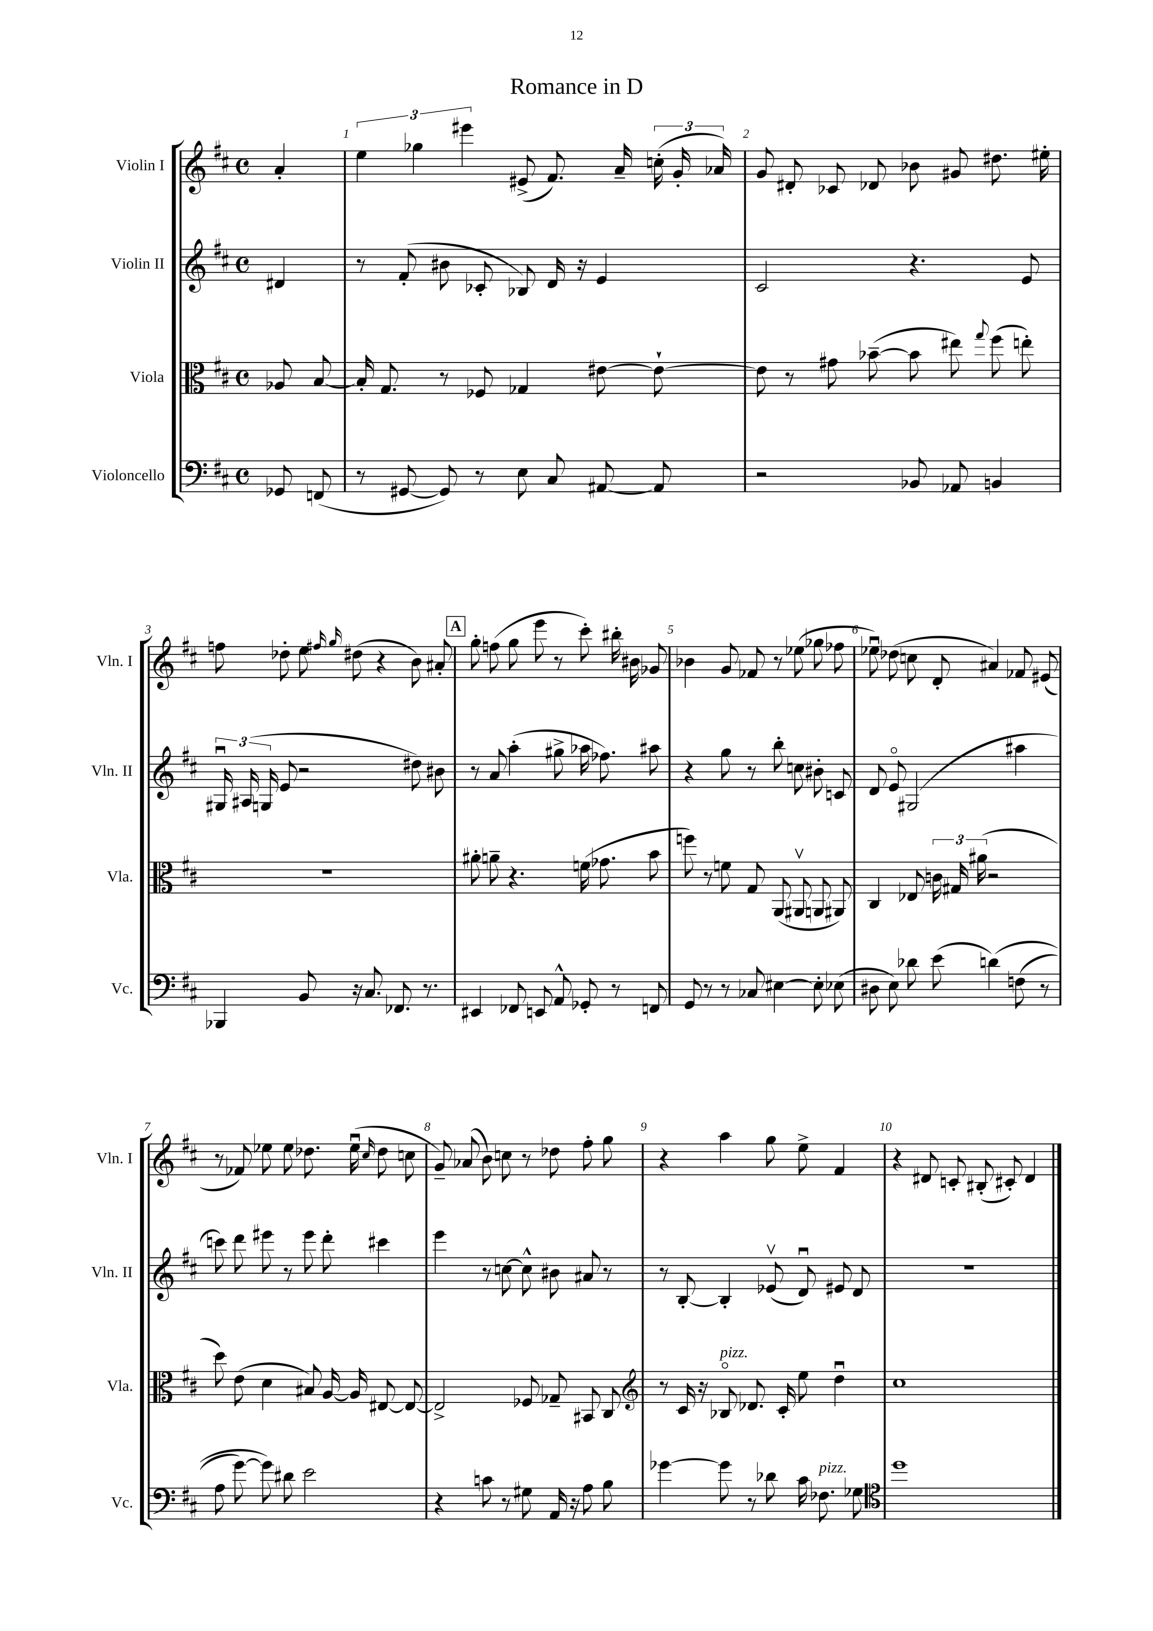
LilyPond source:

\header { title = "Romance in D" }
<<
\new StaffGroup <<
\new Staff = "s0" \with { instrumentName = "Violin I" shortInstrumentName = "Vln. I" } {
    \clef treble \key d \major \defaultTimeSignature \time 4/4 \partial 4
    \autoBeamOff a'4-. |
    \tuplet 3/2 { e''4 ges''4 eis'''4 } eis'8->( fis'8.) a'16-- \tuplet 3/2 { c''16-.( g'16-. aes'16) } |
    g'8 dis'8-. ces'8 des'8 bes'8 gis'8 dis''8. eis''16-. |
    f''8 des''8-. e''8 \grace { fis''16 g''16 } dis''8( r4 b'8) ais'8-. |
    \mark \markup { \box "A" } g''8-. f''8( g''8 e'''8 r8 cis'''8-.) bis''16-. bis'16 ges'8 |
    bes'4 g'8 fes'8 r8 ees''8( ges''8 fes''8 |
    ees''8\downbow) des''8( c''8 d'8-. ais'4) fes'8 eis'8( |
    r8 fes'8) ees''8 ees''8 des''8. ees''16\downbow( \grace { cis''16 } des''8 c''8 |
    g'8--) aes'8( b'8) c''8 r8 des''8 fis''8-. g''8 |
    r4 a''4 g''8 e''8-> fis'4 |
    r4 dis'8 c'8-. bis8-.( cis'8-.) dis'4 \bar "|." |
}
\new Staff = "s1" \with { instrumentName = "Violin II" shortInstrumentName = "Vln. II" } {
    \clef treble \key d \major \defaultTimeSignature \time 4/4 \partial 4
    \autoBeamOff dis'4 |
    r8 fis'8-.( bis'8 ces'8-. bes8) d'16 r16 e'4 |
    cis'2 r4. e'8 |
    \tuplet 3/2 { gis16\downbow ais16( g16 } e'8 r2 dis''8) bis'8 |
    \mark \markup { \box "A" } r8 a'8 a''4-.( gis''8-> aes''16 fes''8.) ais''8 |
    r4 g''8 r8 b''8-. c''8 bis'8-. c'8 |
    d'8 e'8\flageolet gis2( ais''4 |
    c'''8) d'''8 eis'''8 r8 eis'''8 d'''8-. cis'''4 |
    e'''4 r8 c''8~ c''8-^ bis'8 ais'8 r8 |
    r8 b8~-. b4-. ees'8\upbow( d'8\downbow) eis'8 d'8 |
    R1 \bar "|." |
}
\new Staff = "s2" \with { instrumentName = "Viola" shortInstrumentName = "Vla." } {
    \clef alto \key d \major \defaultTimeSignature \time 4/4 \partial 4
    \autoBeamOff aes8 b8~ |
    b16-. g8. r8 fes8 ges4 eis'8~ eis'8~-! |
    eis'8 r8 gis'8 bes'8~--( bes'8 eis''8) \appoggiatura { g''8 } fis''8( e''8-.) |
    R1 |
    \mark \markup { \box "A" } ais'8-. a'8-- r4. f'16( ges'8. b'8 |
    f''8) r8 f'8 g8 a,8( ais,8\upbow a,8 ais,8) |
    cis4 ees8 \tuplet 3/2 { c'16 gis16 ais'16( } r2 |
    d''8) e'8( d'4 bis8) a16~ a16 eis8~ eis8~ |
    eis2-> fes8 ges8-- bis,8 cis8 |
    \clef treble r8 cis'16 r16 bes8\flageolet^\markup { \italic "pizz." } des'8. cis'16-. e''8 d''4\downbow |
    cis''1 \bar "|." |
}
\new Staff = "s3" \with { instrumentName = "Violoncello" shortInstrumentName = "Vc." } {
    \clef bass \key d \major \defaultTimeSignature \time 4/4 \partial 4
    \autoBeamOff ges,8 f,8( |
    r8 gis,8~ gis,8) r8 e8 cis8 ais,8~ ais,8 |
    r2 bes,8 aes,8 b,4 |
    bes,,4 b,8 r16 cis8. fes,8. r8. |
    \mark \markup { \box "A" } eis,4 fes,8 e,8 a,8-^ ges,8-. r8 f,8 |
    g,8 r8 r8 ces8 eis4~ eis8-. ees8( |
    dis8 e8) des'8 e'8( d'4)\( f8( r8 |
    a8 g'8~) g'8\) dis'8 e'2 |
    r4 c'8 r8 gis8 a,16 r16 a8 b8 |
    ges'4~ ges'8 r8 des'8 cis'16 fes8.^\markup { \italic "pizz." } ges8 |
    \clef tenor d''1 \bar "|." |
}
>>
>>
\layout { \context { \Score \override BarNumber.break-visibility = ##(#f #t #t) barNumberVisibility = #all-bar-numbers-visible } }
